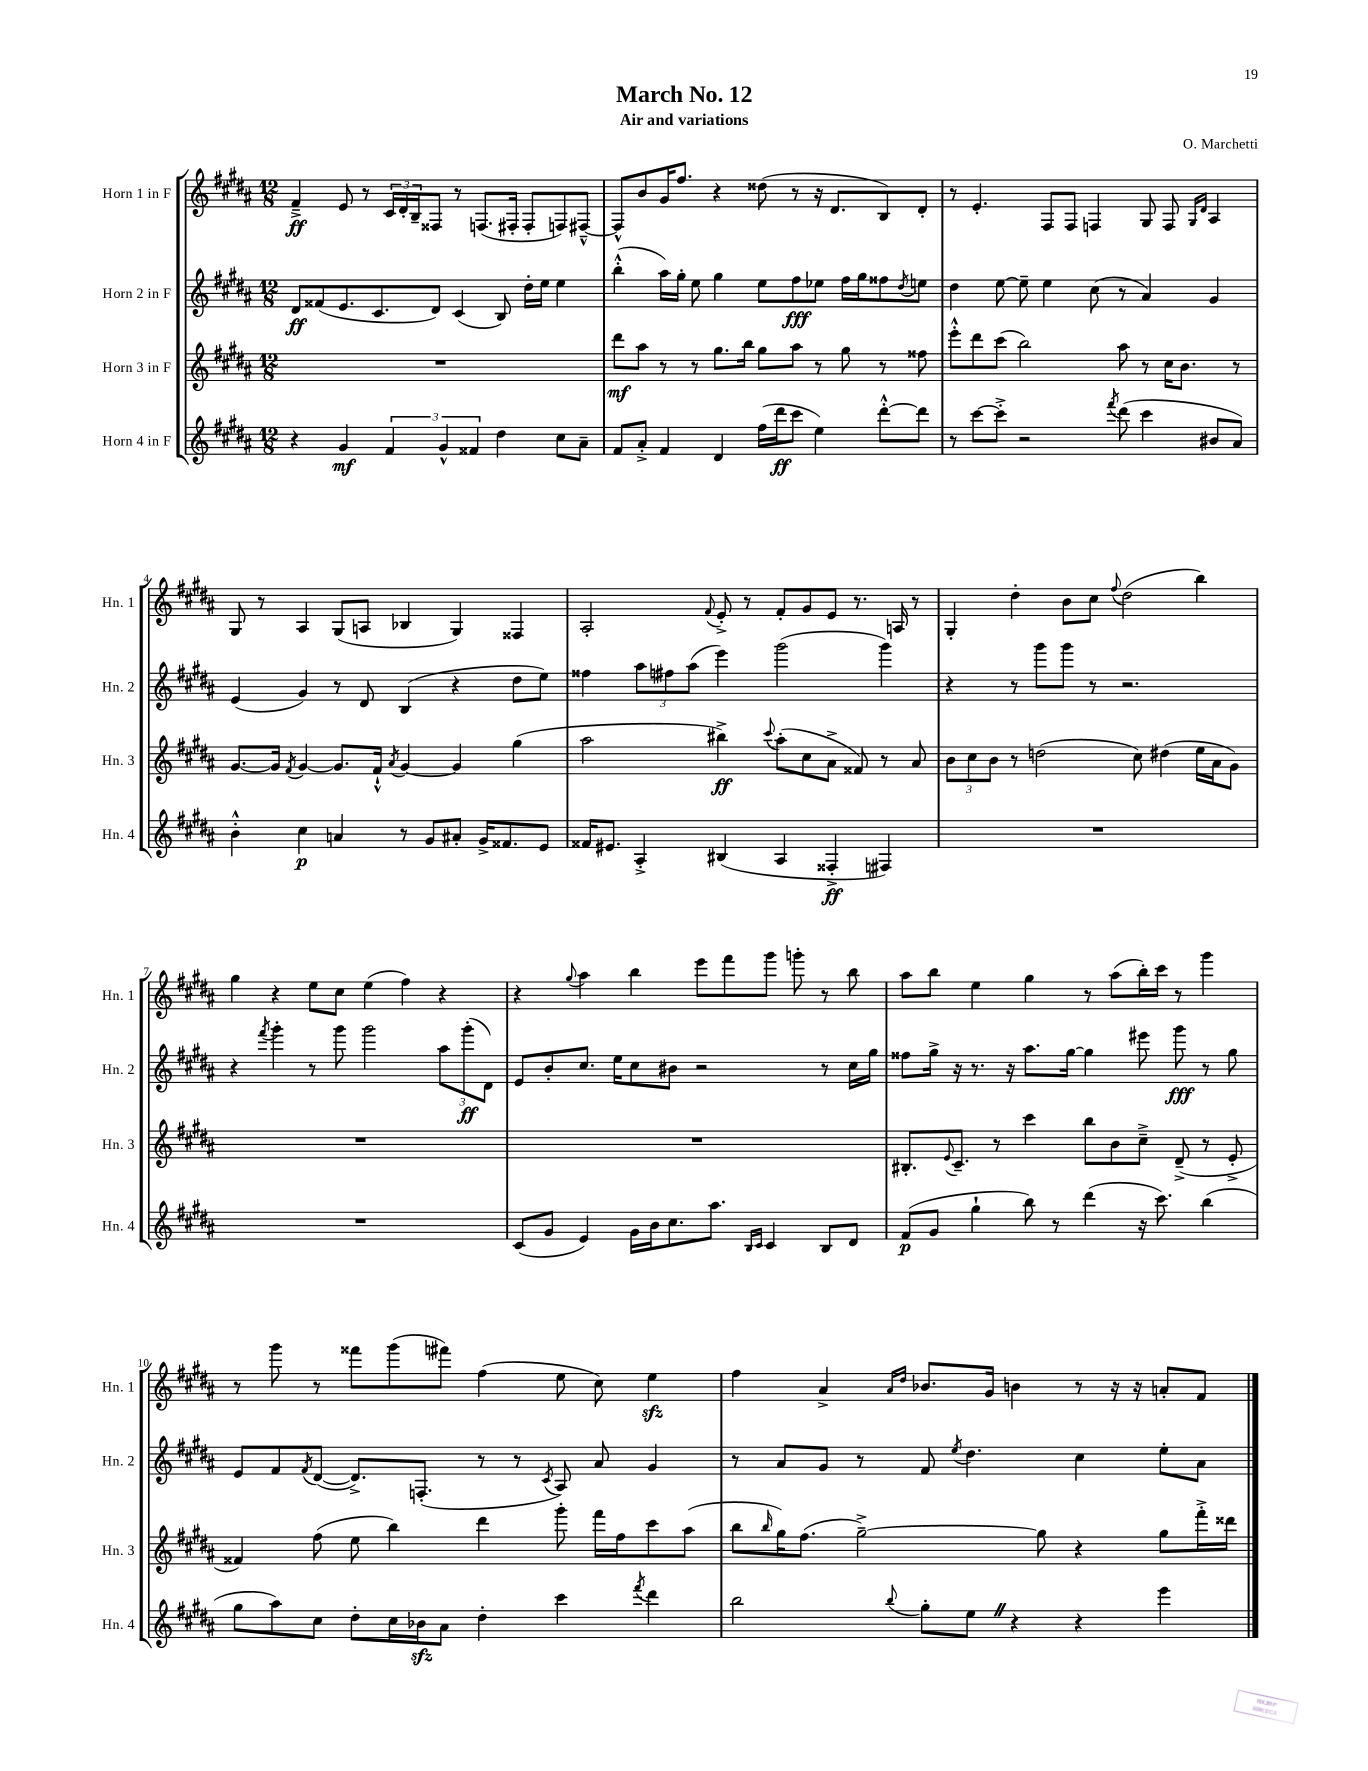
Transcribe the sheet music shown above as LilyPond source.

\header { title = "March No. 12" composer = "O. Marchetti" subtitle = "Air and variations" }
<<
\new StaffGroup <<
\new Staff = "s0" \with { instrumentName = "Horn 1 in F" shortInstrumentName = "Hn. 1" } {
    \clef treble \key b \major \numericTimeSignature \time 12/8
    fis'4--->\ff e'8 r8 \tuplet 3/2 { cis'16 dis'16-. b16-- } fisis8 r8 f8.( fis16-. fis8-. f8) fis8~---^ |
    fis8-^ b'8 gis'16 fis''8. r4 disis''8( r8 r16 dis'8. b8) dis'8-. |
    r8 e'4.-. fis8 fis8 f4 gis8 f8 \grace { gis16 dis'16 } ais4 |
    gis8 r8 ais4 gis8( a8 bes4 gis4) fisis4 |
    ais2-. \appoggiatura { fis'8 } e'8-.-> r8 fis'8-. gis'8 e'8 r8. a16 r8 |
    gis4-. dis''4-. b'8 cis''8 \appoggiatura { fis''8 } dis''2( b''4) |
    gis''4 r4 e''8 cis''8 e''4( fis''4) r4 |
    r4 \appoggiatura { gis''8 } ais''4 b''4 e'''8 fis'''8 gis'''8 g'''8-. r8 b''8 |
    ais''8 b''8 e''4 gis''4 r8 ais''8( b''16-.) cis'''16 r8 gis'''4 |
    r8 gis'''8 r8 fisis'''8 gis'''8( fis'''8) fis''4( e''8 cis''8) e''4\sfz |
    fis''4 ais'4-> \grace { ais'16 dis''16 } bes'8. gis'16 b'4 r8 r16 r16 a'8-. fis'8 \bar "|." |
}
\new Staff = "s1" \with { instrumentName = "Horn 2 in F" shortInstrumentName = "Hn. 2" } {
    \clef treble \key b \major \numericTimeSignature \time 12/8
    dis'8\ff fisis'8( e'8. cis'8. dis'8) cis'4( b8) dis''16-. e''16 e''4 |
    b''4-.-^( ais''16) gis''16-. e''8 gis''4 e''8 fis''8\fff ees''8 fis''16 gis''16 fisis''8 \acciaccatura { dis''8 } e''8 |
    dis''4 e''8~ e''8-- e''4 cis''8( r8 ais'4) gis'4 |
    e'4( gis'4) r8 dis'8 b4( r4 dis''8 e''8) |
    fisis''4 \tuplet 3/2 { ais''8 fis''8 ais''8( } e'''4) gis'''2( gis'''4) |
    r4 r8 gis'''8 gis'''8 r8 r2. |
    r4 \acciaccatura { fis'''8 } gis'''4-. r8 gis'''8 gis'''2 \tuplet 3/2 { ais''8 gis'''8-.\ff( dis'8) } |
    e'8 b'8-. cis''8. e''16 cis''8 bis'8 r2 r8 cis''16 gis''16 |
    fisis''8 gis''16-> r16 r8. r16 ais''8. gis''16~ gis''4 eis'''8 gis'''8\fff r8 gis''8 |
    e'8 fis'8 \acciaccatura { fis'8 } dis'8~( dis'8.->) f8.-.( r8 r8 \acciaccatura { cis'8 } ais8) ais'8 gis'4 |
    r8 ais'8 gis'8 r8 fis'8 \acciaccatura { e''8 } dis''4. cis''4 e''8-. ais'8 \bar "|." |
}
\new Staff = "s2" \with { instrumentName = "Horn 3 in F" shortInstrumentName = "Hn. 3" } {
    \clef treble \key b \major \numericTimeSignature \time 12/8
    R1. |
    dis'''8\mf ais''8 r8 r8 gis''8. b''16 gis''8 ais''8 r8 gis''8 r8 fisis''8 |
    e'''8-.-^ dis'''8 cis'''8( b''2) ais''8 r8 cis''16 b'8. r8 |
    gis'8.~ gis'16 \acciaccatura { fis'8 } gis'4~ gis'8. fis'16-!-^ \acciaccatura { ais'8 } gis'4~ gis'4 gis''4( |
    ais''2 bis''4->\ff) \appoggiatura { cis'''8 } ais''8-.( cis''8 ais'8-> fisis'8) r8 ais'8 |
    \tuplet 3/2 { b'8 cis''8 b'8 } r8 d''2( cis''8) dis''4( e''16 ais'16 gis'8) |
    R1. |
    R1. |
    bis8.-. \appoggiatura { e'8 } cis'8.-- r8 cis'''4 b''8 b'8 cis''8---> dis'8--->( r8 e'8-.-> |
    fisis'4) fis''8( e''8 b''4) dis'''4 gis'''8-. fis'''16 fis''16 cis'''8 ais''8( |
    b''8 \grace { b''16 } gis''16) fis''8.( gis''2~--->) gis''8 r4 gis''8 fis'''16-.-> disis'''16 \bar "|." |
}
\new Staff = "s3" \with { instrumentName = "Horn 4 in F" shortInstrumentName = "Hn. 4" } {
    \clef treble \key b \major \numericTimeSignature \time 12/8
    r4 gis'4\mf \tuplet 3/2 { fis'4 gis'4-^ fisis'4 } dis''4 cis''8 ais'8-- |
    fis'8 ais'8-.-> fis'4 dis'4 fis''16( dis'''16\ff cis'''8 e''4) dis'''8~-.-^ dis'''8 |
    r8 cis'''8~ cis'''8-.-> r2 \acciaccatura { fis'''8 } dis'''8( cis'''4 bis'8 ais'8) |
    b'4-.-^ cis''4\p a'4 r8 gis'8 ais'8-. gis'16-> fisis'8. e'8 |
    fisis'16 eis'8. ais4-.-> bis4( ais4 fisis4-.->\ff fis4) |
    R1. |
    R1. |
    cis'8( gis'8 e'4) gis'16 b'16 cis''8. ais''8. \grace { b16 cis'16 } cis'4 b8 dis'8 |
    fis'8\p( gis'8 gis''4-! b''8) r8 dis'''4( r16 cis'''8.) b''4( |
    gis''8 ais''8) cis''8 dis''8-. cis''16 bes'16\sfz ais'8 dis''4-. cis'''4 \acciaccatura { fis'''8 } dis'''4 |
    b''2 \appoggiatura { b''8 } gis''8-. e''8 \once \override BreathingSign.text = \markup { \musicglyph "scripts.caesura.straight" } \breathe r4 r4 e'''4 \bar "|." |
}
>>
>>
